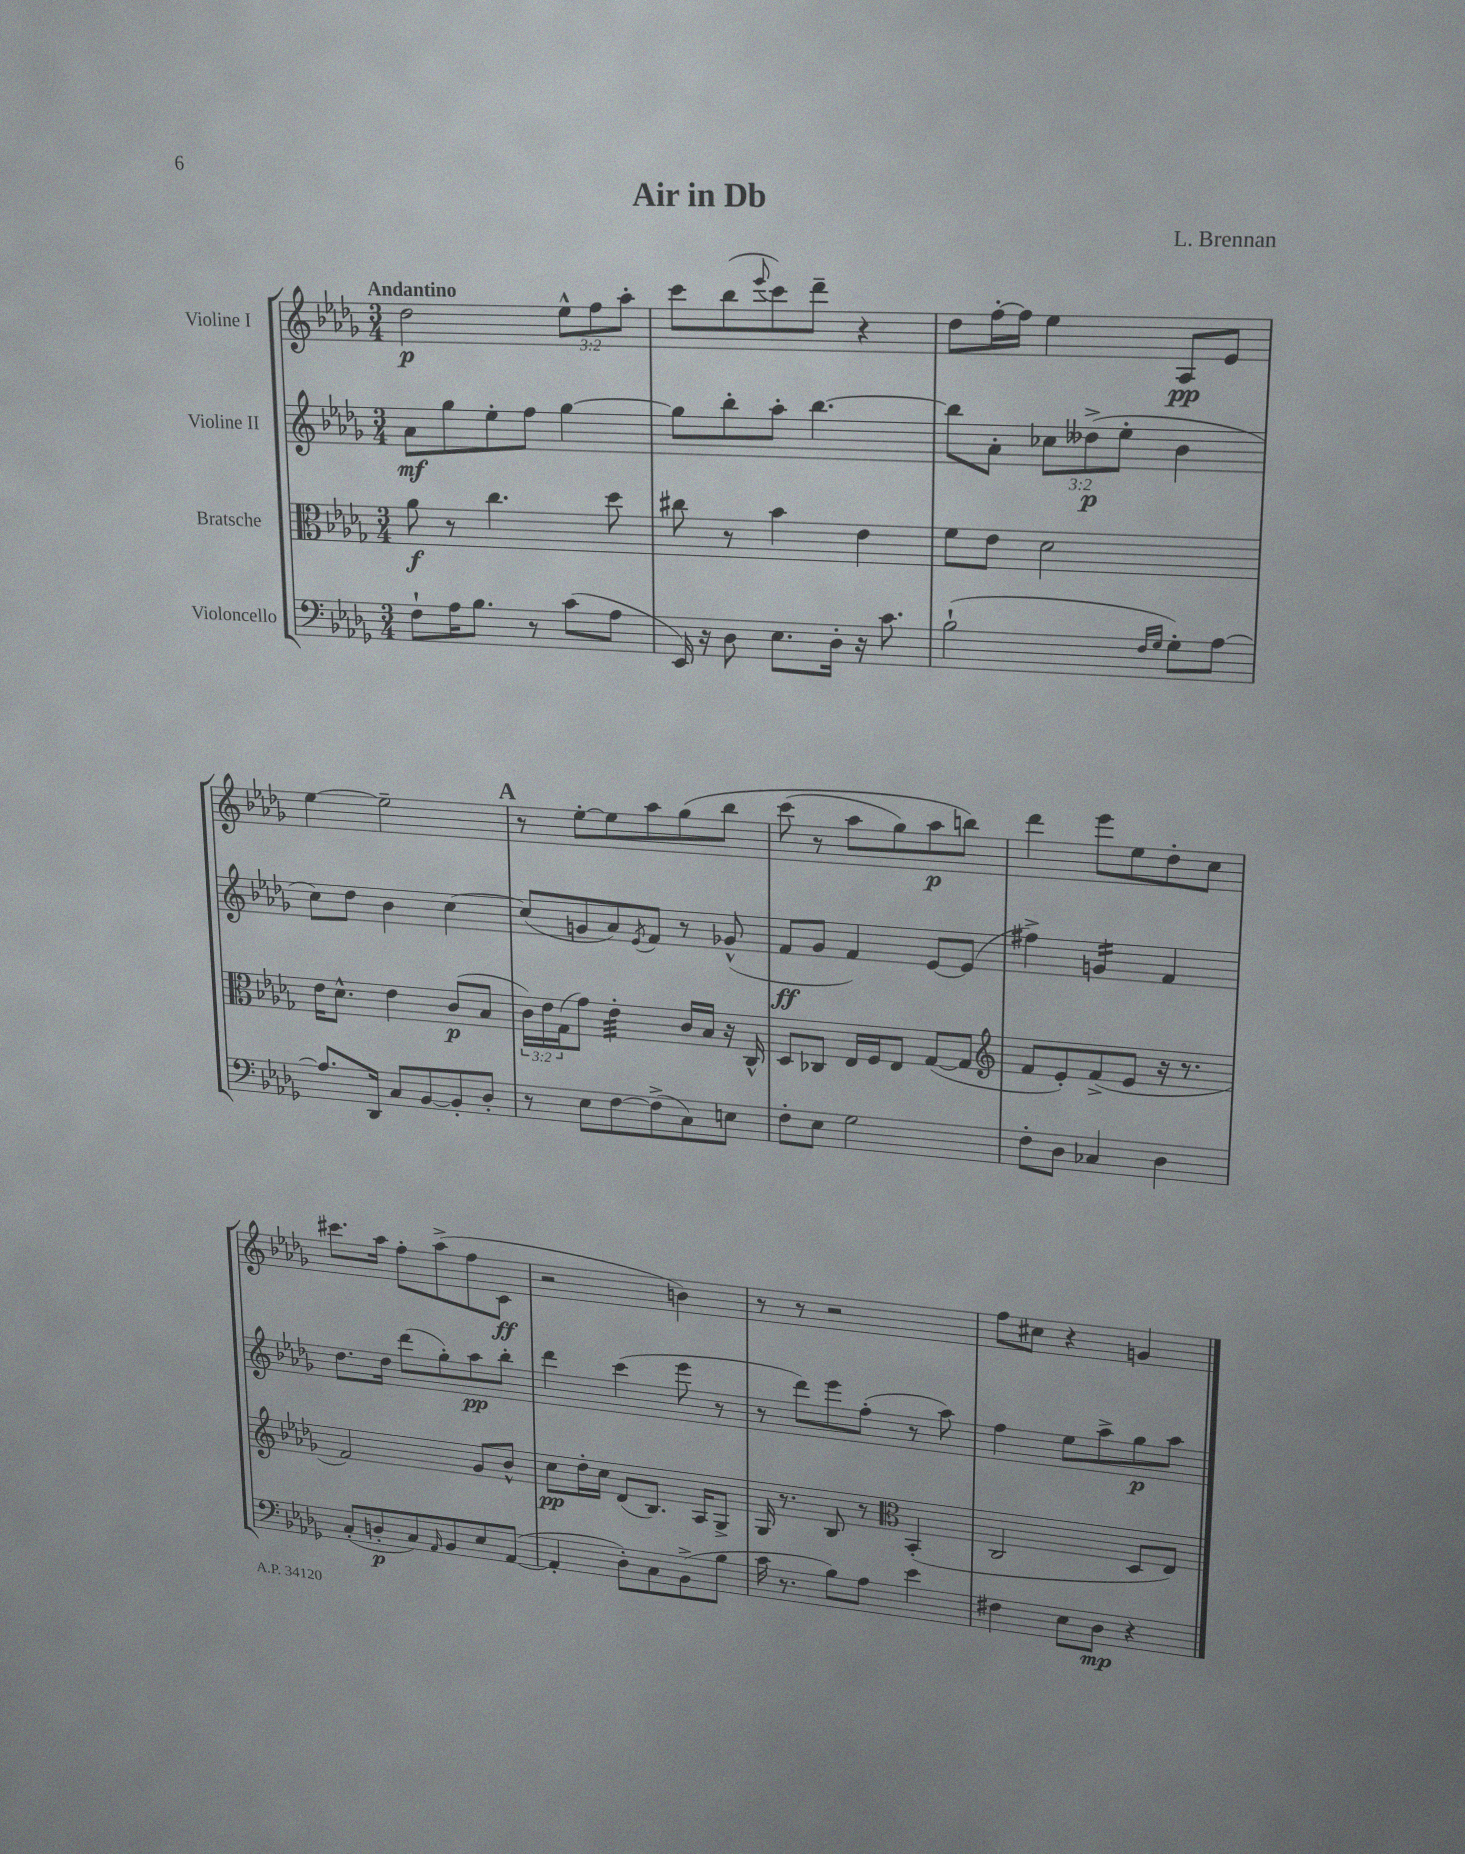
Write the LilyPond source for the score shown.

\header { title = "Air in Db" composer = "L. Brennan" }
<<
\new StaffGroup <<
\new Staff = "s0" \with { instrumentName = "Violine I" } {
    \clef treble \key des \major \numericTimeSignature \time 3/4 \override Staff.TupletNumber.text = #tuplet-number::calc-fraction-text \tempo "Andantino"
    des''2\p \tuplet 3/2 { ees''8-^ f''8 aes''8-. } |
    c'''8 bes''8( \appoggiatura { ees'''8 } c'''8) des'''8-- r4 |
    des''8 f''16~-. f''16 ees''4 aes8\pp ees'8 |
    ees''4~ ees''2-- |
    \mark \markup { \bold "A" } r8 ees''8~-. ees''8 aes''8 ges''8\( bes''8 |
    c'''8( r8 aes''8 ges''8) aes''8\p b''8\) |
    des'''4 ees'''8 ees''8 des''8-. c''8 |
    cis'''8. aes''16 f''8-. aes''8->( f''8 c'8\ff |
    r2 b'4) |
    r8 r8 r2 |
    f''8 cis''8 r4 g'4 \bar "|." |
}
\new Staff = "s1" \with { instrumentName = "Violine II" } {
    \clef treble \key des \major \numericTimeSignature \time 3/4 \override Staff.TupletNumber.text = #tuplet-number::calc-fraction-text
    aes'8\mf ges''8 ees''8-. f''8 ges''4~ |
    ges''8 bes''8-. aes''8-. bes''4.~ |
    bes''8 aes'8-. \tuplet 3/2 { ces''8 deses''8->\p( ees''8-. } bes'4 |
    c''8) des''8 bes'4 c''4~ |
    \mark \markup { \bold "A" } c''8( g'8 aes'8) \acciaccatura { ees'8 } f'8 r8 ges'8-^( |
    f'8\ff ges'8 f'4) ees'8~ ees'8( |
    fis''4->) g'4:16 f'4 |
    des''8. des''16 des'''8( ges''8-.) aes''8\pp bes''8-. |
    des'''4 c'''4( ees'''8 r8 |
    r8 des'''8) ees'''8 f''8-.( r8 aes''8) |
    f''4 ees''8 aes''8-> ges''8\p aes''8 \bar "|." |
}
\new Staff = "s2" \with { instrumentName = "Bratsche" } {
    \clef alto \key des \major \numericTimeSignature \time 3/4 \override Staff.TupletNumber.text = #tuplet-number::calc-fraction-text
    aes'8\f r8 c''4. des''8 |
    cis''8 r8 bes'4 ees'4 |
    f'8 ees'8 des'2 |
    ees'16 des'8.-^ ees'4 c'8\p( bes8 |
    \mark \markup { \bold "A" } \tuplet 3/2 { c'16) ees'16 ges16( } ges'8) ees'4:32-. c'16 bes16 r16 c16-^ |
    des8 ces8 ees16 f16 ees8 ges8~( ges8 |
    \clef treble f'8 ees'8-.) f'8->( ees'8 r16 r8. |
    f'2) ges'8 bes'8-^ |
    c''8\pp des''16-. c''16 des'8( bes8.) aes16 ges8-> |
    ges16 r8. bes8 r8 \clef alto bes,4-.( |
    c2 des8 ees8) \bar "|." |
}
\new Staff = "s3" \with { instrumentName = "Violoncello" } {
    \clef bass \key des \major \numericTimeSignature \time 3/4
    f8-! aes16 bes8. r8 c'8( aes8 |
    ees,16) r16 des8 ees8. des16-. r16 c'8. |
    bes2-!( \grace { f16 ges16 } ges8-.) aes8~ |
    aes8. des,16 c8 bes,8~ bes,8-. des8-. |
    \mark \markup { \bold "A" } r8 ees8 f8~ f8->( c8) e8 |
    f8-. ees8 ges2 |
    f8-. des8 ces4 des4 |
    c8-.( d8-.\p c8) \grace { aes,16 } bes,8 ees8 aes,8~( |
    aes,4-. des8-.) c8 bes,8->( bes8 |
    c'16 r8. bes8) aes8 ees'4 |
    fis4 ees8 des8\mp r4 \bar "|." |
}
>>
>>
\layout { \context { \Score \remove "Bar_number_engraver" } }
